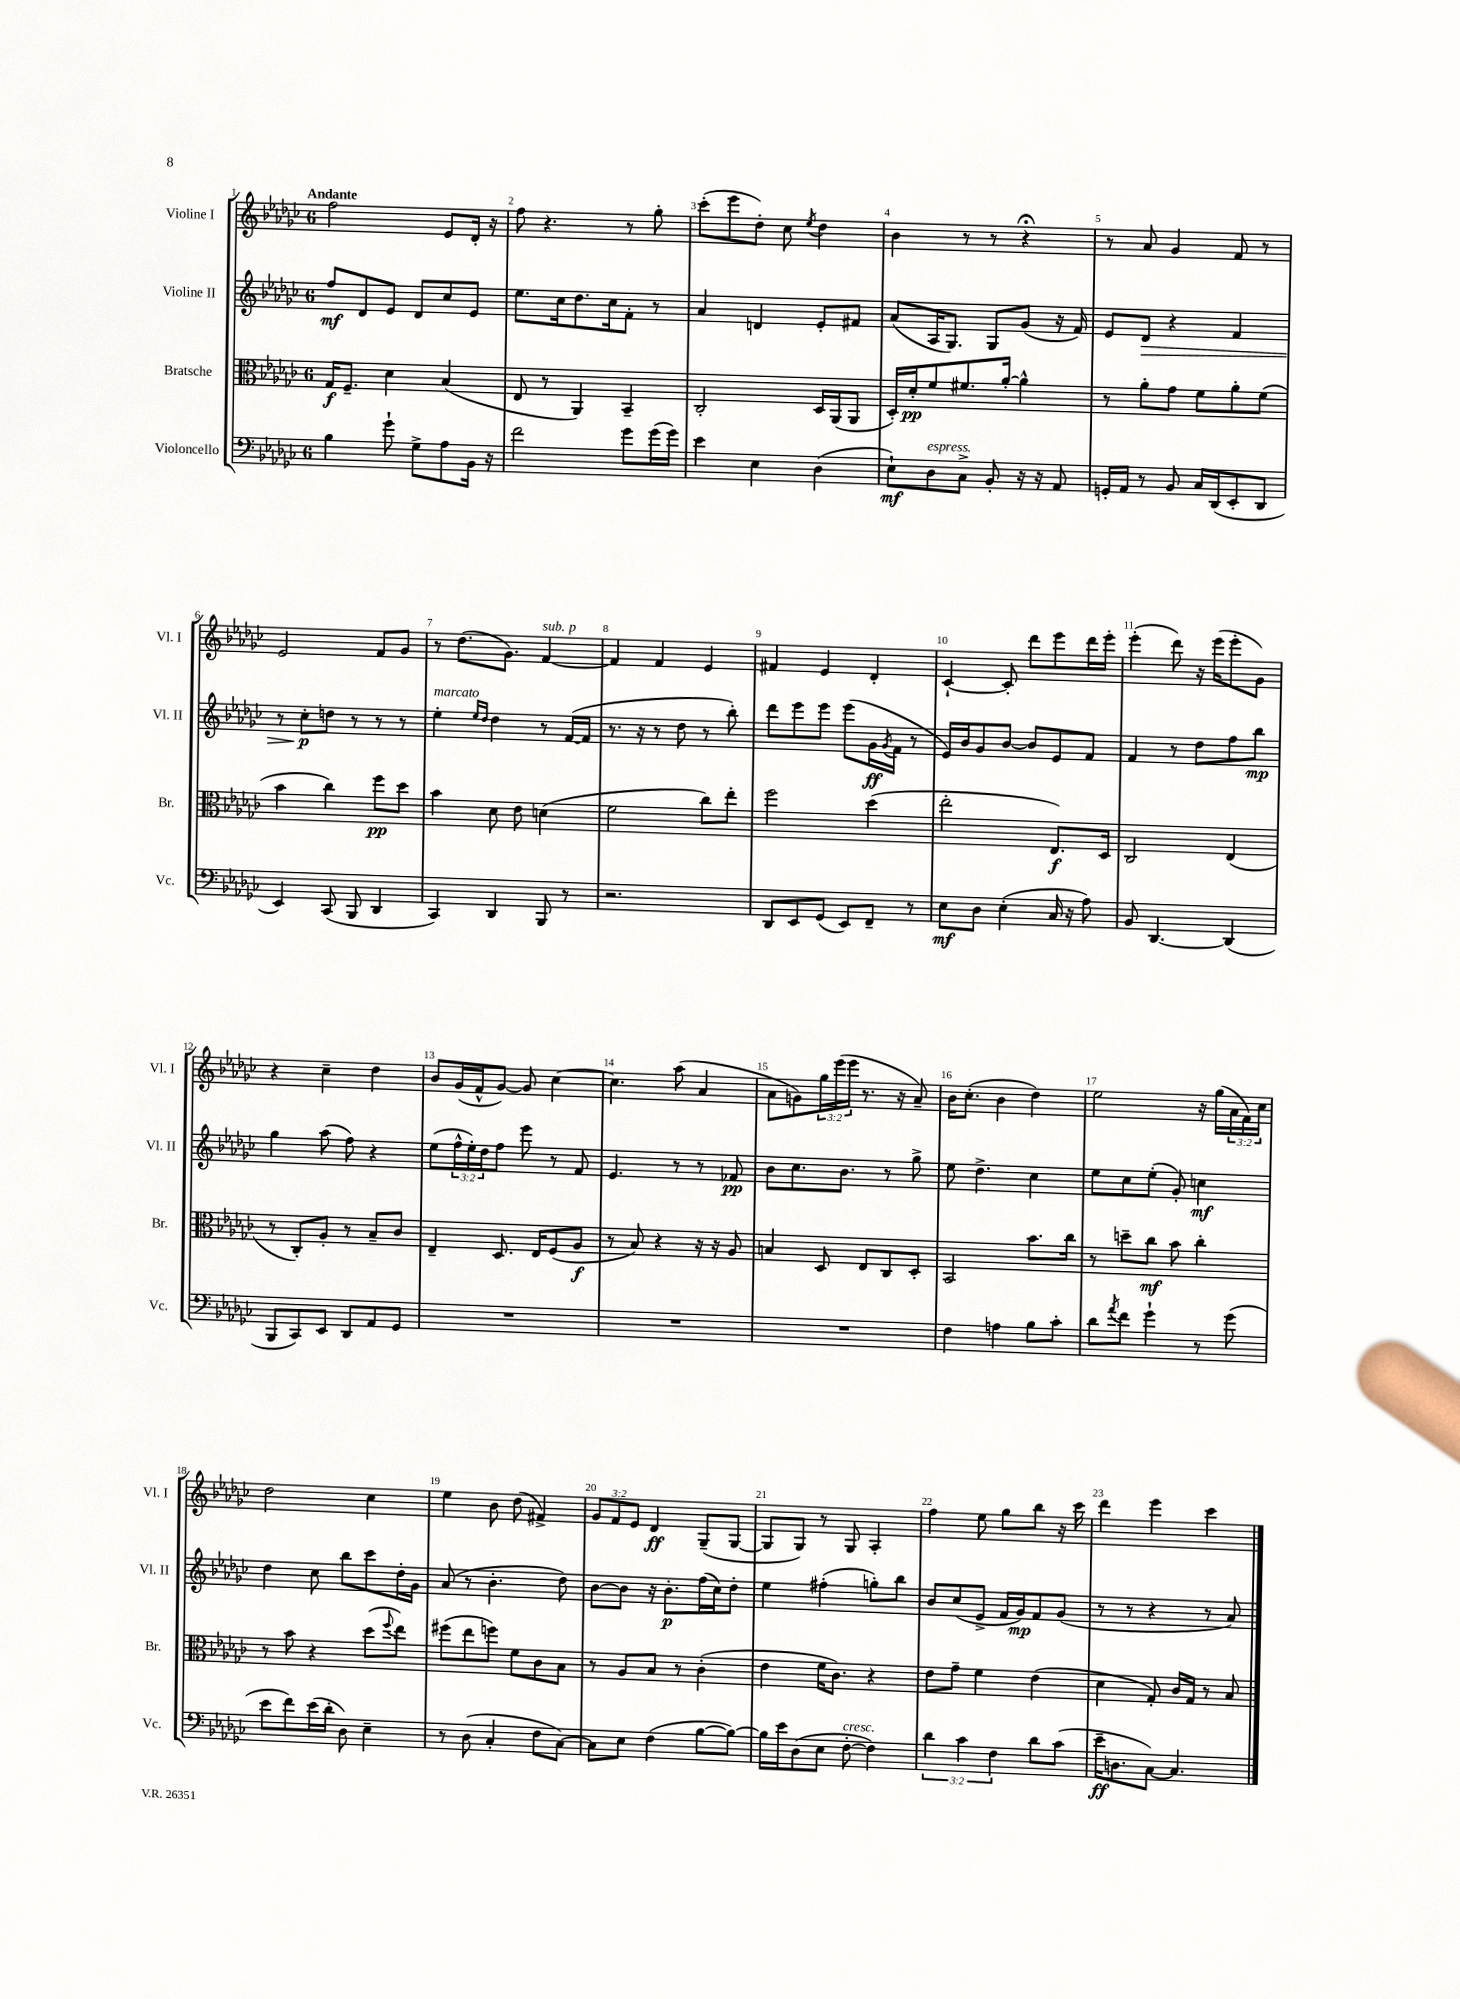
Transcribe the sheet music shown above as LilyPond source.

<<
\new StaffGroup <<
\new Staff = "s0" \with { instrumentName = "Violine I" shortInstrumentName = "Vl. I" } {
    \clef treble \key ges \major \once \override Staff.TimeSignature.style = #'single-digit \time 6/8 \override Staff.TupletNumber.text = #tuplet-number::calc-fraction-text \tempo "Andante"
    f''2 ees'8 des'16-. r16 |
    f''8 r4. r8 ges''8-. |
    ces'''8-.( ees'''8 des''8-.) ces''8 \acciaccatura { ees''8 } des''4 |
    bes'4 r8 r8 r4\fermata |
    r8 aes'8 ges'4 f'8 r8 |
    ees'2 f'8 ges'8 |
    r8 des''8.( ges'8.) f'4~^\markup { \italic "sub. p" } |
    f'4 f'4 ees'4 |
    fis'4 ees'4 des'4-. |
    ces'4~-! ces'8-. des'''8 ees'''8 des'''16 ees'''16-. |
    ees'''4-.( des'''8) r16 ees'''16( ees'''8-. ges'8) |
    r4 ces''4-- des''4 |
    bes'8 ges'16( f'16-^ ges'8~) ges'8 ces''4~ |
    ces''4. aes''8( aes'4 |
    aes'8 g'8) \tuplet 3/2 { ges''16 ees'''16( ees'''16 } r8. r16 aes'8--) |
    bes'16 ces''8.-.( bes'4 des''4) |
    ees''2 r16 ges''16( \tuplet 3/2 { aes'16 f'16) ces''16 } |
    des''2 ces''4 |
    ees''4 bes'8 des''8( fis'4->) |
    \tuplet 3/2 { ges'8 f'8 ees'8 } des'4\ff ges8--( ges8~ |
    ges8 ges8) r8 ges8 aes4-. |
    f''4 ees''8 ges''8 bes''8 r16 ces'''16 |
    des'''4 ees'''4 ces'''4 \bar "|." |
}
\new Staff = "s1" \with { instrumentName = "Violine II" shortInstrumentName = "Vl. II" } {
    \clef treble \key ges \major \once \override Staff.TimeSignature.style = #'single-digit \time 6/8 \override Staff.TupletNumber.text = #tuplet-number::calc-fraction-text
    f''8\mf des'8 ees'8 des'8 ces''8 ees'8 |
    ees''8. ces''16 des''8. ces''16 f'8-. r8 |
    aes'4 d'4 ees'8-. fis'8 |
    aes'8( aes16 ges8.) ges8 ges'8( r16 f'16) |
    ees'8 des'8\> r4 f'4 |
    r8 ces''8-.\p\! d''8 r8 r8 r8 |
    ees''4-.^\markup { \italic "marcato" } \grace { ees''16 des''16 } des''4 r8 f'16~( f'16 |
    r8. r16 r8 des''8 r8 bes''8-.) |
    des'''8 ees'''8 ees'''8 ees'''8( ges'16\ff \acciaccatura { ges'8 } f'16 r8 |
    ees'16) bes'16 ges'8 bes'8~ bes'8 ees'8 f'8 |
    f'4 r8 des''8 f''8 bes''8\mp |
    ges''4 aes''8( f''8) r4 |
    ees''8( \tuplet 3/2 { f''16-^ ees''16-.) des''16 } f''8 ees'''8 r8 f'8 |
    ees'4. r8 r8 fes'8\pp |
    bes'8 ces''8. bes'8. r8 ges''8-> |
    ees''8 des''4.-> ces''4 |
    ees''8 ces''8 ees''8-.( ges'8-.) c''4\mf |
    des''4 ces''8 bes''8 ces'''8 des''16-. ges'16 |
    aes'8( r8 bes'4.-. des''8) |
    bes'8~ bes'8 r16 bes'8.-.\p f''16( ces''16) des''8-. |
    ees''4 fis''4-.( g''8-.) bes''8 |
    bes'8 ces''8( ees'8-> f'16 ges'16\mp) f'8 ges'8( |
    r8 r8 r4 r8 aes'8) \bar "|." |
}
\new Staff = "s2" \with { instrumentName = "Bratsche" shortInstrumentName = "Br." } {
    \clef alto \key ges \major \once \override Staff.TimeSignature.style = #'single-digit \time 6/8
    ges16\f f8.-- des'4 bes4( |
    ees8 r8 aes,4) bes,4-- |
    ces2-. des16 aes,16( aes,8 |
    des16-.) des'16-.\pp f'8 fis'8. aes'16~-. aes'4-^ |
    r8 aes'8-. ges'8 f'8 aes'8-. f'8( |
    bes'4 ces''4) f''8\pp des''8 |
    bes'4 des'8 ees'8 d'4( |
    f'2 ces''8) ees''8-. |
    f''2 des''4( |
    ees''2-. ees8.\f) des16 |
    ces2 ees4( |
    r8 ces8-.) aes8-. r8 bes8-- ces'8 |
    ees4-- des8. ees16 f8( aes8\f |
    r8 bes8) r4 r16 r16 aes8 |
    b4 des8 ees8 ces8 des8-. |
    bes,2 bes'8. ces''16 |
    r8 d''8-- ces''8\mf bes'8 ces''4-. |
    r8 bes'8 r4 des''8( \appoggiatura { f''8 } ees''8) |
    fis''8( ees''8 f''8) f'8 ces'8 bes8 |
    r8 aes8 bes8 r8 ces'4-.( |
    ees'4 f'16 ces'8.) r4 |
    ees'8 ges'8-- f'4 ees'4( |
    des'4 ges8-.) ces'16 ges16 r8 bes8 \bar "|." |
}
\new Staff = "s3" \with { instrumentName = "Violoncello" shortInstrumentName = "Vc." } {
    \clef bass \key ges \major \once \override Staff.TimeSignature.style = #'single-digit \time 6/8 \override Staff.TupletNumber.text = #tuplet-number::calc-fraction-text
    bes4 ges'8-! ges8-> aes8 bes,16 r16 |
    f'2 ges'8 ges'16( ges'16) |
    ees'4 ees4 des4( |
    ees8-!\mf) des8^\markup { \italic "espress." } ces8-> bes,8-. r16 r16 aes,8 |
    g,16-. aes,16 r8 bes,8 ces16 des,16( ees,8-. des,8 |
    ees,4) ces,8( bes,,8 des,4 |
    ces,4) des,4 bes,,8 r8 |
    r2. |
    des,8 ees,8 ges,8( ees,8) f,8-- r8 |
    ees8\mf des8 ees4-.( ces16 r16 aes8) |
    bes,8 des,4.~ des,4( |
    bes,,8 ces,8) ees,8 des,8 aes,8 ges,8 |
    R2. |
    R2. |
    R2. |
    f4 a4 bes8 ces'8-. |
    des'8 \acciaccatura { aes'8 } f'8 ges'4-! r8 ges'8( |
    ees'8 f'8) ees'16( des'16-. des8) ees4-- |
    r8 des8( ces4-. f8 ces8~) |
    ces8 ees8 f4( bes8~ bes8~) |
    bes16 ees'16 des8( ees8 f8~-.^\markup { \italic "cresc." } f4) |
    \tuplet 3/2 { des'4 ces'4 f4 } des'8 ces'8( |
    ees'16--\ff d8. ces8~) ces4. \bar "|." |
}
>>
>>
\layout { \context { \Score \override BarNumber.break-visibility = ##(#f #t #t) barNumberVisibility = #all-bar-numbers-visible } }
